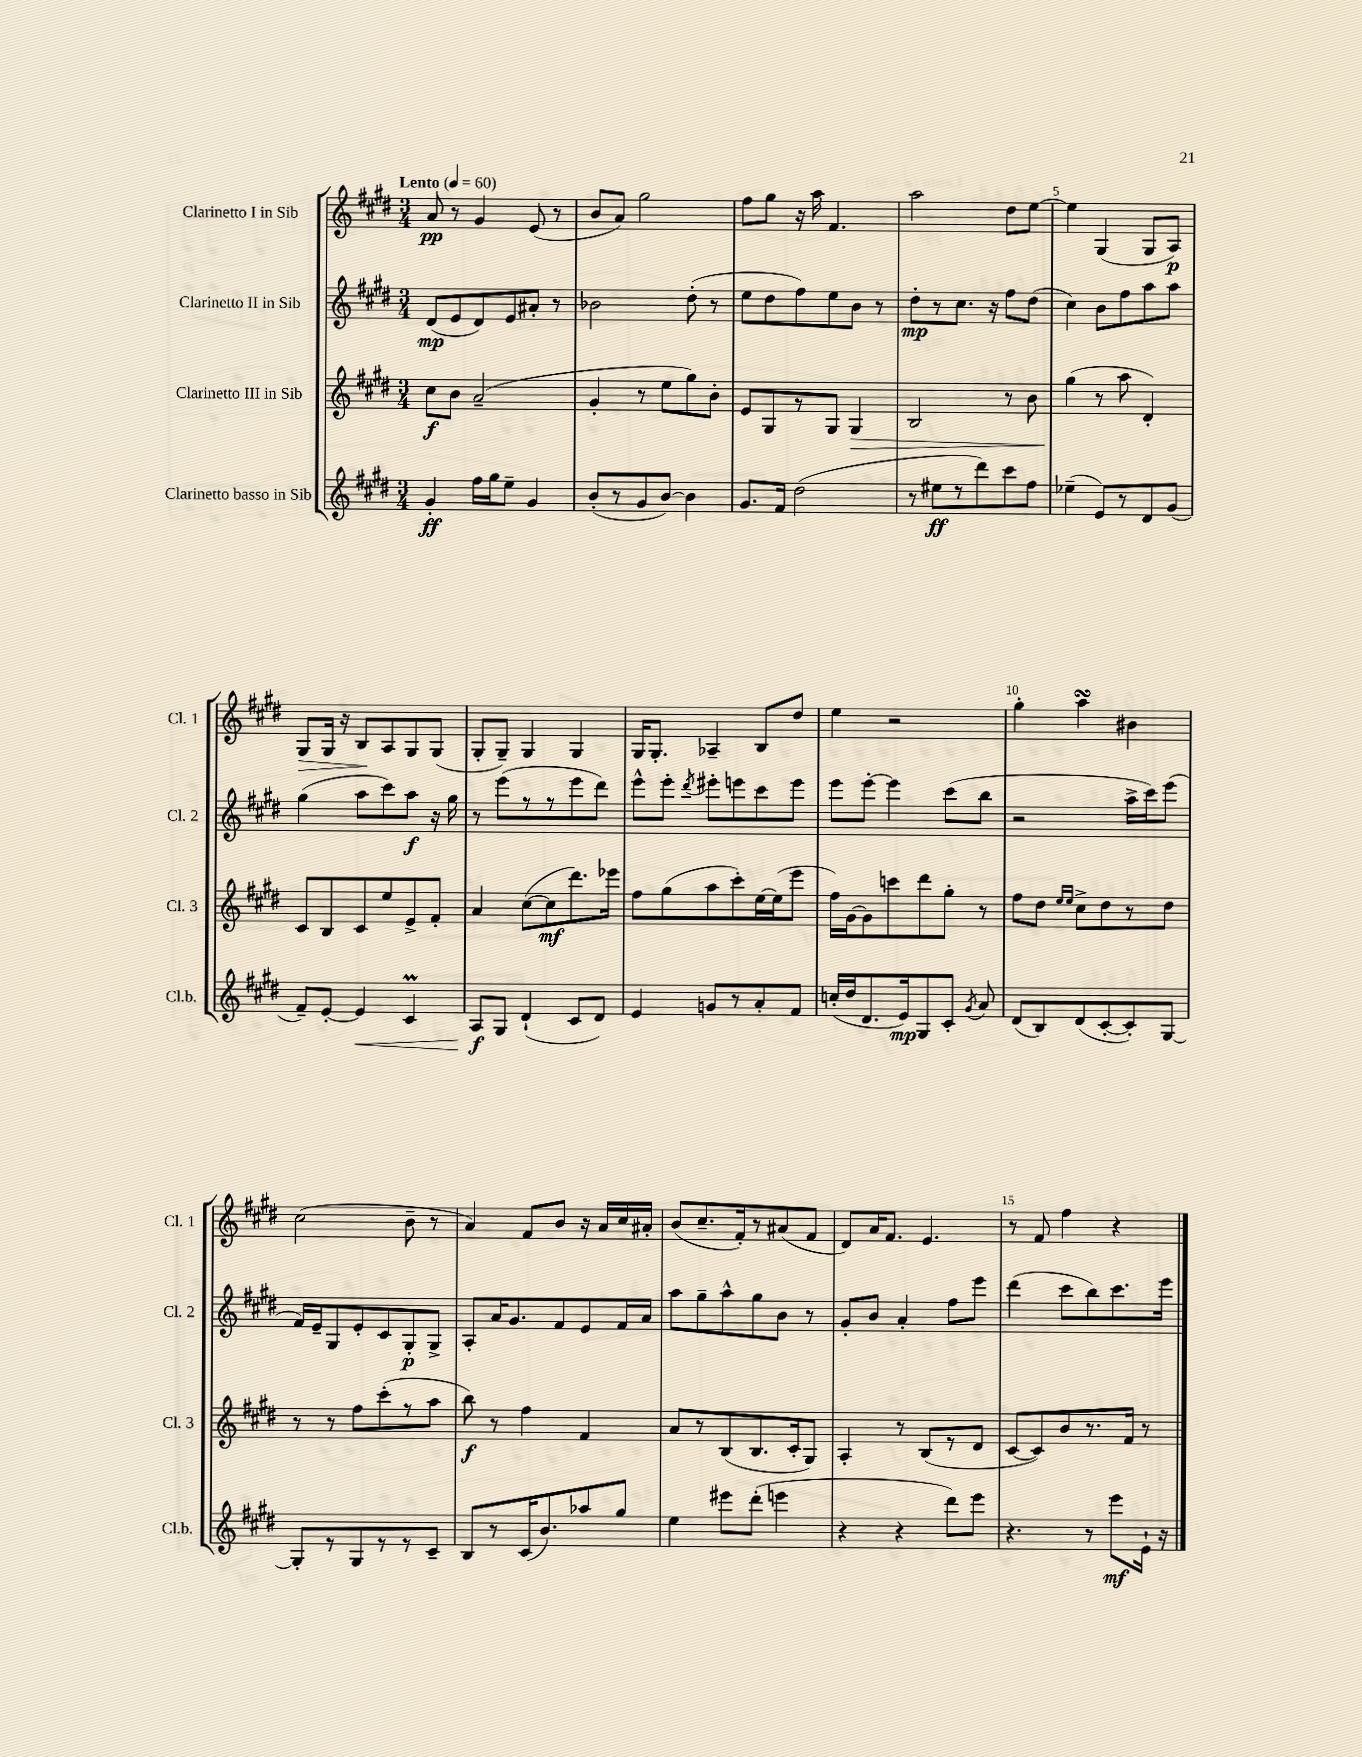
<<
\new StaffGroup <<
\new Staff = "s0" \with { instrumentName = "Clarinetto I in Sib" shortInstrumentName = "Cl. 1" } {
    \clef treble \key e \major \numericTimeSignature \time 3/4 \tempo "Lento" 4 = 60
    \autoBeamOff a'8\pp r8 gis'4 e'8( r8 |
    b'8[ a'8]) gis''2 |
    fis''8[ gis''8] r16 a''16 fis'4. |
    a''2 dis''8[ e''8]~ |
    e''4 gis4( gis8[ a8]\p) |
    gis8[\> gis16] r16 b8[\! a8 gis8 gis8]( |
    gis8[-. gis8]--) gis4 gis4 |
    gis16[ gis8.]-. aes4-- b8[ dis''8] |
    e''4 r2 |
    gis''4-. a''4\turn bis'4 |
    cis''2( b'8-- r8 |
    a'4) fis'8[ b'8] r16 a'16[ cis''16 ais'16]-. |
    b'8[( cis''8.-- fis'16-.) r8 ais'8( fis'8] |
    dis'8[) a'16 fis'8.] e'4. |
    r8 fis'8 fis''4 r4 \bar "|." |
}
\new Staff = "s1" \with { instrumentName = "Clarinetto II in Sib" shortInstrumentName = "Cl. 2" } {
    \clef treble \key e \major \numericTimeSignature \time 3/4
    \autoBeamOff dis'8[\mp( e'8 dis'8) e'8 ais'8]-. r8 |
    bes'2 dis''8-.( r8 |
    e''8[ dis''8 fis''8) e''8 b'8] r8 |
    dis''8[-.\mp r8 cis''8.] r16 fis''8[ dis''8]( |
    cis''4) b'8[ fis''8 a''8 a''8] |
    gis''4( a''8[ cis'''8) a''8]\f r16 gis''16 |
    r8 e'''8[( r8 r8 e'''8 dis'''8]) |
    e'''8[-^ e'''8]-. \acciaccatura { dis'''8 } eis'''8[-. e'''8 cis'''8 e'''8] |
    e'''8[ e'''8]~-. e'''4 cis'''8[( b''8] |
    r2 a''16[-> cis'''16) e'''8]( |
    fis'16[) e'16-- gis8 e'8-. cis'8 gis8-.\p gis8]-> |
    a8[-. a'16 gis'8. fis'8 e'8 fis'16 a'16] |
    a''8[ gis''8-- a''8-^ gis''8 b'8] r8 |
    gis'8[-. b'8] a'4-. fis''8[ e'''8] |
    dis'''4( cis'''8[ b''8) cis'''8. e'''16] \bar "|." |
}
\new Staff = "s2" \with { instrumentName = "Clarinetto III in Sib" shortInstrumentName = "Cl. 3" } {
    \clef treble \key e \major \numericTimeSignature \time 3/4
    \autoBeamOff cis''8[\f b'8] a'2--( |
    gis'4-. r8 e''8[ gis''8) b'8]-. |
    e'8[ gis8 r8 gis8] gis4\> |
    b2 r8 b'8 |
    gis''4\!( r8 a''8 dis'4-.) |
    cis'8[ b8 cis'8 e''8 e'8-> fis'8]-. |
    a'4 cis''8[~( cis''8\mf dis'''8.) ees'''16] |
    fis''8[ gis''8( a''8 cis'''8-.) e''16~ e''16( e'''8] |
    fis''16[) gis'16~ gis'8 c'''8 dis'''8 gis''8]-. r8 |
    fis''8[ dis''8] \grace { e''16[ e''16] } cis''8[-> dis''8 r8 dis''8] |
    r8 r8 fis''8[ cis'''8-.( r8 a''8] |
    b''8\f) r8 fis''4 fis'4 |
    a'8[ r8 b8( b8. cis'16-. gis8]) |
    a4-. r8 b8[( r8 dis'8] |
    cis'8[~ cis'8) b'8 r8. fis'16] r8 \bar "|." |
}
\new Staff = "s3" \with { instrumentName = "Clarinetto basso in Sib" shortInstrumentName = "Cl.b." } {
    \clef treble \key e \major \numericTimeSignature \time 3/4
    \autoBeamOff gis'4-.\ff fis''16[ gis''16 e''8]-- gis'4 |
    b'8[-.( r8 gis'8 b'8]~) b'4 |
    gis'8.[ fis'16] dis''2( |
    r8 eis''8[\ff r8 dis'''8) cis'''8 fis''8] |
    ees''4--( e'8[) r8 dis'8 gis'8]( |
    fis'8[--) e'8]~-. e'4\< cis'4\prall |
    a8[\f\! gis8] dis'4-!( cis'8[ dis'8]) |
    e'4 g'8[ r8 a'8-. fis'8] |
    c''16[-.( dis''16 dis'8. e'16\mp) gis8 cis'8]-. \acciaccatura { gis'8 } a'8 |
    dis'8[( b8) dis'8( cis'8~-. cis'8-.) gis8]~ |
    gis8[-. r8 gis8 r8 r8 cis'8]-- |
    b8[ r8 cis'16( b'8.) aes''8 gis''8] |
    e''4 eis'''8[ dis'''8]-.( e'''4 |
    r4 r4 dis'''8[) e'''8] |
    r4. r8 e'''8[\mf e'16]-! r16 \bar "|." |
}
>>
>>
\layout { \context { \Score \override BarNumber.break-visibility = ##(#f #t #t) barNumberVisibility = #(every-nth-bar-number-visible 5) } }
